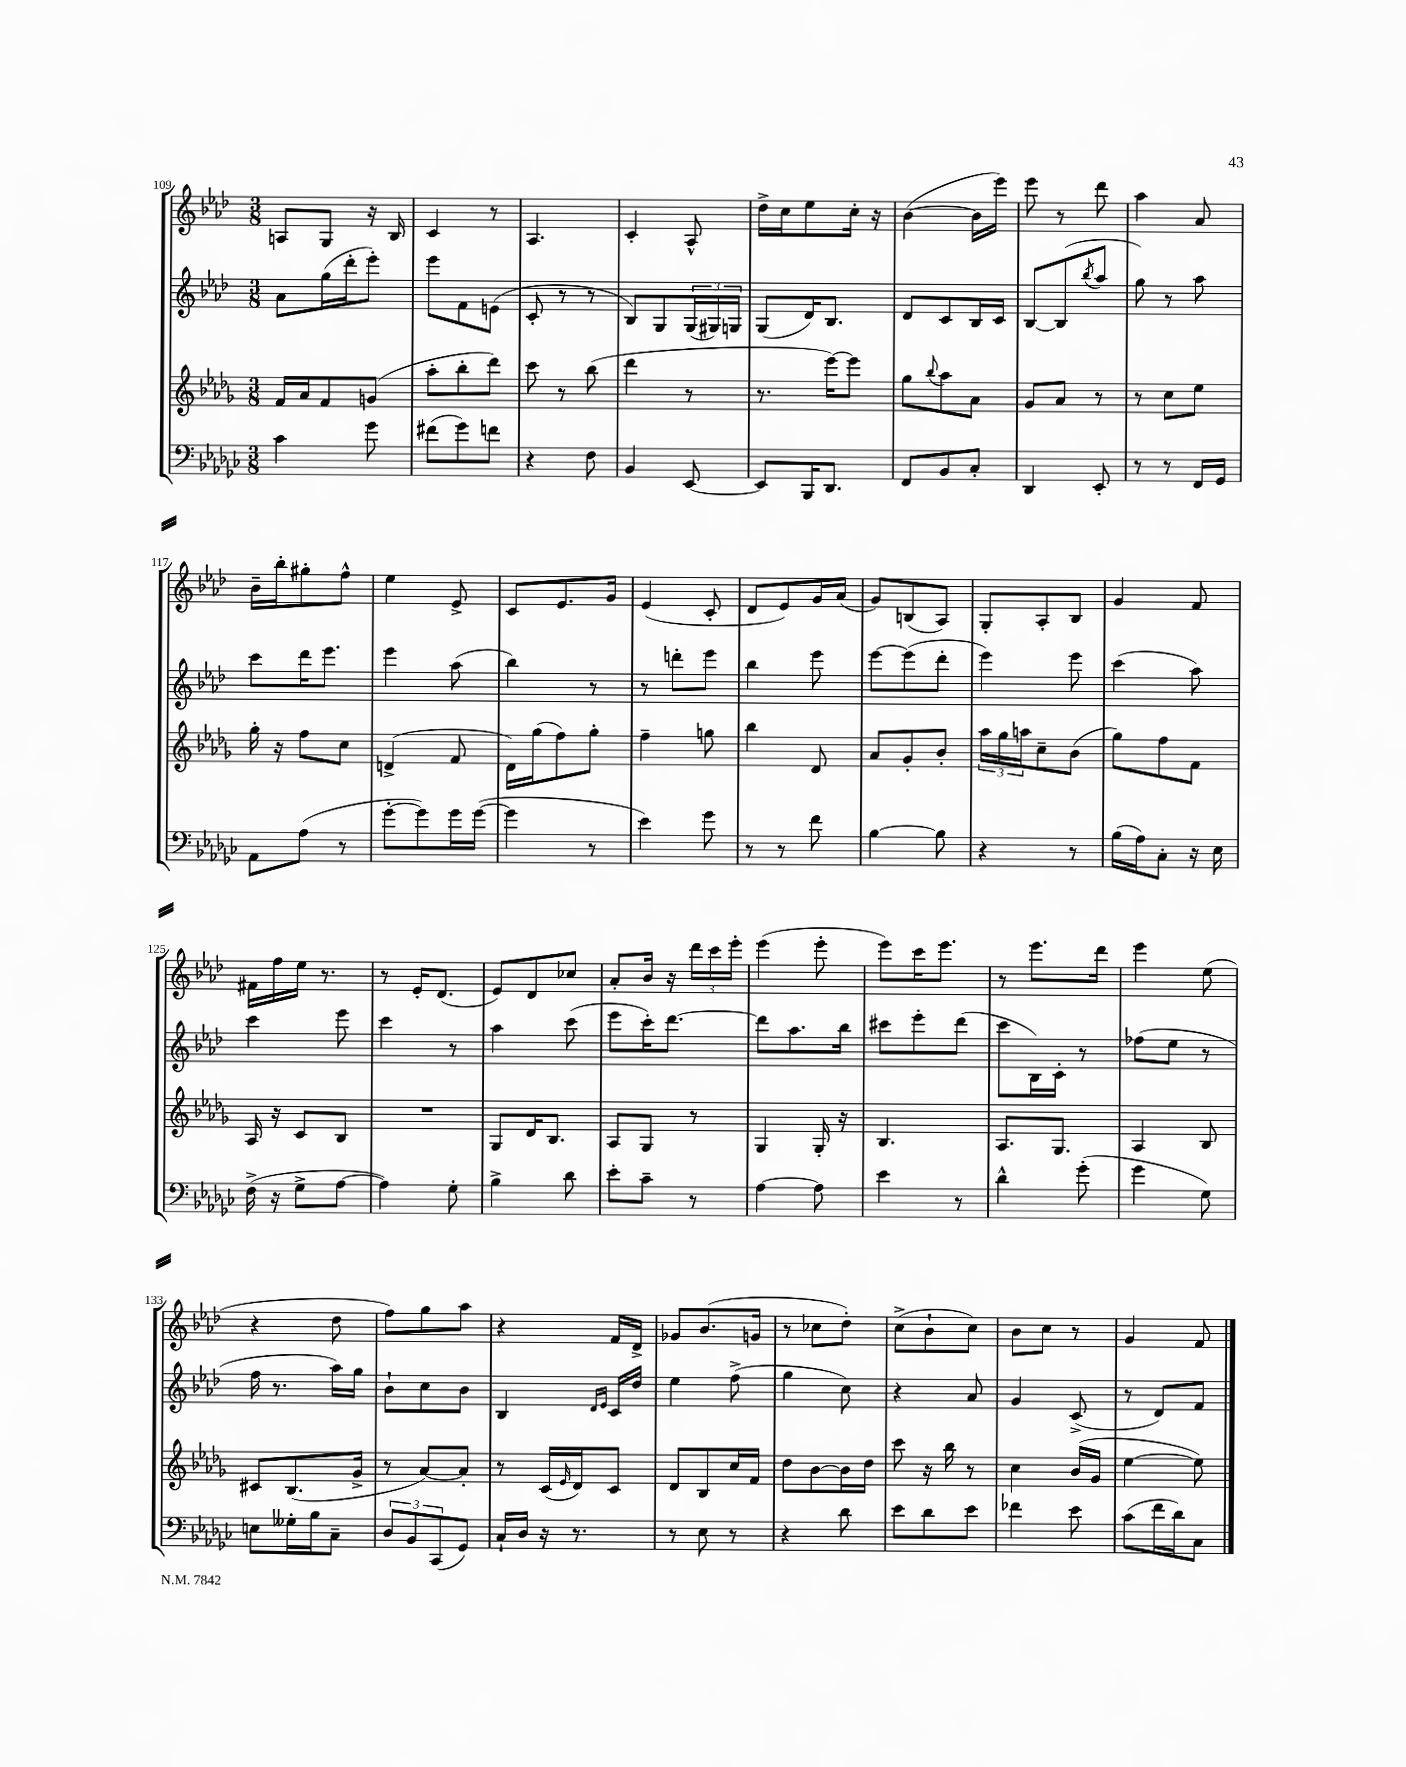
<<
\new StaffGroup <<
\new Staff = "s0" {
    \clef treble \key aes \major \numericTimeSignature \time 3/8
    a8 g8 r16 bes16 |
    c'4 r8 |
    aes4. |
    c'4-. aes8-^ |
    des''16-> c''16 ees''8 c''16-. r16 |
    bes'4~( bes'16 ees'''16) |
    ees'''8 r8 des'''8 |
    aes''4 aes'8 |
    bes'16-- bes''16-. gis''8-. f''8-^ |
    ees''4 ees'8-> |
    c'8 ees'8. g'16 |
    ees'4( c'8-. |
    des'8 ees'8) g'16 aes'16( |
    g'8) b8( aes8) |
    g8-. aes8-. bes8 |
    g'4 f'8 |
    fis'16 f''16 ees''16 r8. |
    r8 ees'16-. des'8.( |
    ees'8) des'8 ces''8 |
    aes'8-. bes'16 r16 \tuplet 3/2 { des'''16 c'''16 ees'''16-. } |
    ees'''4( ees'''8-. |
    ees'''8) c'''16 ees'''8. |
    r8 ees'''8. des'''16 |
    ees'''4 ees''8( |
    r4 des''8 |
    f''8) g''8 aes''8 |
    r4 f'16 des'16-> |
    ges'8 bes'8.( g'16 |
    r8 ces''8 des''8-.) |
    c''8->( bes'8-! c''8) |
    bes'8 c''8 r8 |
    g'4 f'8 \bar "|." |
}
\new Staff = "s1" {
    \clef treble \key aes \major \numericTimeSignature \time 3/8
    aes'8 g''16( des'''16-. ees'''8-.) |
    ees'''8 f'8 e'8( |
    c'8-. r8 r8 |
    bes8) g8 \tuplet 3/2 { g16( gis16) g16 } |
    g8( des'16) bes8. |
    des'8 c'8 bes16 c'16 |
    bes8~ bes8( \acciaccatura { bes''8 } aes''8 |
    g''8) r8 aes''8 |
    c'''8 des'''16 ees'''8. |
    ees'''4 aes''8( |
    bes''4) r8 |
    r8 d'''8-. ees'''8 |
    bes''4 ees'''8 |
    ees'''8~ ees'''8( des'''8-. |
    ees'''4) ees'''8 |
    c'''4( aes''8) |
    c'''4 ees'''8 |
    c'''4 r8 |
    aes''4 c'''8( |
    ees'''8 c'''16-.) des'''8.~ |
    des'''8 aes''8. bes''16 |
    cis'''8 ees'''8-. des'''8( |
    c'''8 bes16) c'16-. r8 |
    fes''8( ees''8 r8 |
    f''16 r8. aes''16) g''16 |
    bes'8-! c''8 bes'8 |
    bes4 \grace { des'16 ees'16 } c'16 des''16 |
    ees''4 f''8->( |
    g''4 c''8) |
    r4 aes'8 |
    g'4 c'8->( |
    r8 des'8) f'8 \bar "|." |
}
\new Staff = "s2" {
    \clef treble \key des \major \numericTimeSignature \time 3/8
    f'16 aes'16 f'8 g'8( |
    aes''8-. bes''8-. des'''8) |
    c'''8 r8 bes''8( |
    des'''4 r8 |
    r8. ees'''16~) ees'''8 |
    ges''8 \appoggiatura { bes''8 } aes''8 aes'8 |
    ges'8 aes'8 r8 |
    r8 c''8 ees''8 |
    ges''16-. r16 f''8 c''8 |
    d'4->( f'8 |
    des'16) ges''16( f''8) ges''8-. |
    f''4-- g''8 |
    bes''4 des'8 |
    aes'8 ges'8-. bes'8-. |
    \tuplet 3/2 { aes''16 ges''16 a''16 } c''8-- bes'8( |
    ges''8) f''8 f'8 |
    aes16 r16 c'8 bes8 |
    R4. |
    ges8 des'16 bes8. |
    aes8 ges8 r8 |
    ges4 ges16-. r16 |
    bes4. |
    aes8. ges8. |
    aes4 bes8 |
    cis'8 bes8.( ges'16-> |
    r8 aes'8~) aes'8-. |
    r8 c'16( \grace { ees'16 } des'16) c'8 |
    des'8 bes8 c''16 f'16 |
    des''8 bes'8~ bes'16 des''16 |
    c'''8 r16 bes''16 r8 |
    c''4 bes'16( ges'16 |
    ees''4~ ees''8) \bar "|." |
}
\new Staff = "s3" {
    \clef bass \key ges \major \numericTimeSignature \time 3/8
    ces'4 ges'8 |
    fis'8( ges'8) f'8 |
    r4 f8 |
    bes,4 ees,8~ |
    ees,8 bes,,16 des,8. |
    f,8 bes,8 ces8-. |
    des,4 ees,8-. |
    r8 r8 f,16 ges,16 |
    aes,8 aes8( r8 |
    ges'8~-. ges'8) ges'16 ges'16~( |
    ges'4 r8 |
    ees'4) ges'8 |
    r8 r8 f'8 |
    bes4~ bes8 |
    r4 r8 |
    bes16( aes16) ces8-. r16 ees16 |
    f16->( r16 ges8-> aes8~ |
    aes4) ges8-. |
    bes4-> des'8 |
    ees'8-. ces'8-- r8 |
    aes4~ aes8 |
    ees'4 r8 |
    des'4-^ ges'8-.( |
    ges'4 ges8) |
    e8 geses16-. bes16 ces8-- |
    \tuplet 3/2 { des8 bes,8 ces,8( } ges,8) |
    ces16-! des16 r16 r8. |
    r8 ees8 r8 |
    r4 des'8 |
    ees'8 des'8 ees'8 |
    fes'4 ees'8 |
    ces'8( f'16 des'16) ces8 \bar "|." |
}
>>
>>
\layout { \context { \Score currentBarNumber = #109 } }
